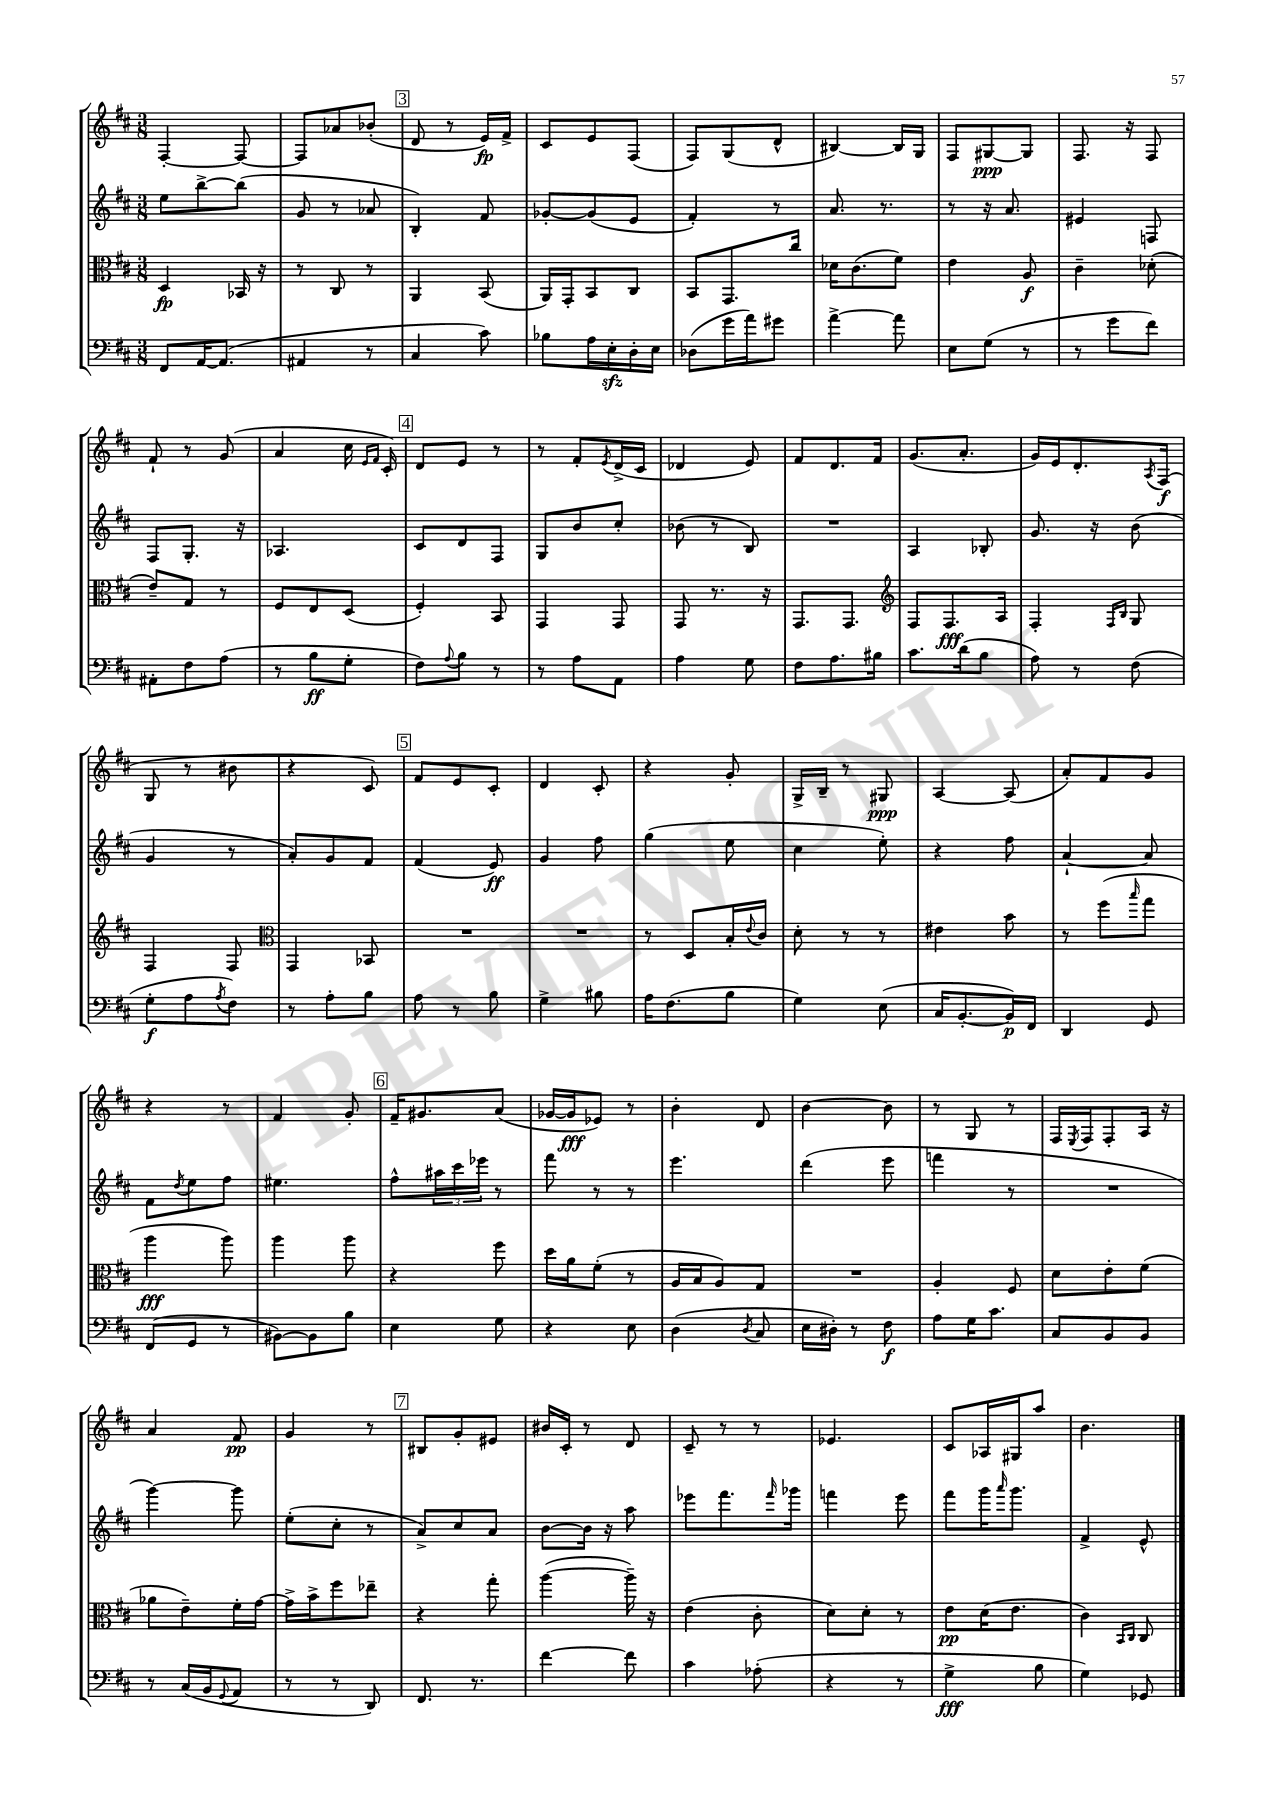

**kern	**dynam	**kern	**dynam	**kern	**dynam	**kern	**dynam
*part4	*part4	*part3	*part3	*part2	*part2	*part1	*part1
*staff4	*staff4	*staff3	*staff3	*staff2	*staff2	*staff1	*staff1
*clefF4	*	*clefC3	*	*clefG2	*	*clefG2	*
*k[f#c#]	*	*k[f#c#]	*	*k[f#c#]	*	*k[f#c#]	*
*M3/8	*	*M3/8	*	*M3/8	*	*M3/8	*
=38	=38	=38	=38	=38	=38	=38	=38
8FF#/L	.	4D/	fp	8ee\L	.	[4F#'/	.
[16AA/K	.	.	.	[8bb^\	.	.	.
(8.AA/J]	.	.	.	.	.	.	.
.	.	16BB-X/	.	(8bb\J]	.	8F#/_	.
.	.	16r	.	.	.	.	.
=39	=39	=39	=39	=39	=39	=39	=39
4AA#X/	.	8r	.	8g/	.	8F#/L]	.
.	.	8C#/	.	8r	.	8a-X/	.
8r	.	8r	.	8a-X/	.	(8b-X'/J	.
!!LO:REH:place=s1:t=3
=40	=40	=40	=40	=40	=40	=40	=40
4C#/	.	4AA/	.	4B'/)	.	8d/	.
.	.	.	.	.	.	8r	.
8c#\)	.	(8BB/	.	8f#/	.	16e/LL)	fp
.	.	.	.	.	.	16f#^/JJ	.
=41	=41	=41	=41	=41	=41	=41	=41
8B-X\L	.	16AA/LL)	.	[8g-X'/L	.	8c#/L	.
.	.	16GG'/J	.	.	.	.	.
16A\L	.	8BB/	.	(8g-/]	.	8e/	.
16Ezz'\	.	.	.	.	.	.	.
16D'\	.	8C#/J	.	8e/J	.	(8F#/J	.
16E\JJ	.	.	.	.	.	.	.
=42	=42	=42	=42	=42	=42	=42	=42
(8D-X\L	.	8BB/L	.	4f#'/)	.	8F#/L)	.
16g\L	.	8.GG/	.	.	.	(8G/	.
16a\J)	.	.	.	.	.	.	.
8g#X\J	.	.	.	8r	.	8d^^/J	.
.	.	16cc#/Jk	.	.	.	.	.
=43	=43	=43	=43	=43	=43	=43	=43
[4a^\	.	16d-X\KL	.	8.a/	.	[4B#X/)	.
.	.	(8.c#\	.	.	.	.	.
.	.	.	.	8.r	.	.	.
8a\]	.	8f#\J)	.	.	.	16B#/LL]	.
.	.	.	.	.	.	16G/JJ	.
=44	=44	=44	=44	=44	=44	=44	=44
8E\L	.	4e\	.	8r	.	8F#/L	.
(8G\J	.	.	.	16r	.	[8G#X/	ppp
.	.	.	.	8.a/	.	.	.
8r	.	8A/	f	.	.	8G#/J]	.
=45	=45	=45	=45	=45	=45	=45	=45
8r	.	4c#~\	.	4e#X/	.	8.F#/	.
8g\L	.	.	.	.	.	.	.
.	.	.	.	.	.	16r	.
8f#\J)	.	(8d-X'\	.	8Fn/	.	8F#/	.
!!LO:LB:g=z
=46	=46	=46	=46	=46	=46	=46	=46
8AA#X'\L	.	8e~/L)	.	8F#/L	.	8f#`/	.
8F#\	.	8G/J	.	8.G'/J	.	8r	.
(8A\J	.	8r	.	.	.	(8g/	.
.	.	.	.	16r	.	.	.
=47	=47	=47	=47	=47	=47	=47	=47
8r	.	8F#/L	.	4.A-X/	.	4a/	.
8B\L	ff	8E/	.	.	.	.	.
8G'\J	.	(8D/J	.	.	.	16cc#\	.
.	.	.	.	.	.	16qqe/LL	.
.	.	.	.	.	.	16qqf#/JJ	.
.	.	.	.	.	.	16c#'/)	.
!!LO:REH:place=s1:t=4
=48	=48	=48	=48	=48	=48	=48	=48
8F#\L)	.	4F#'/)	.	8c#/L	.	8d/L	.
8qqA/	.	.	.	.	.	.	.
8B\J	.	.	.	8d/	.	8e/J	.
8r	.	8BB/	.	8F#/J	.	8r	.
=49	=49	=49	=49	=49	=49	=49	=49
8r	.	4GG/	.	8G/L	.	8r	.
8A\L	.	.	.	8b/	.	8f#'/L	.
.	.	.	.	.	.	8qe/	.
8AA\J	.	8GG/	.	8cc#'/J	.	(16d^/L	.
.	.	.	.	.	.	16c#/JJ	.
=50	=50	=50	=50	=50	=50	=50	=50
4A\	.	8GG/	.	(8b-X\	.	4d-X/	.
.	.	8.r	.	8r	.	.	.
8G\	.	.	.	8B/)	.	8e/)	.
.	.	16r	.	.	.	.	.
=51	=51	=51	=51	=51	=51	=51	=51
8F#\L	.	8.GG/L	.	4.r	.	8f#/L	.
8.A\	.	.	.	.	.	8.d/	.
.	.	8.GG/J	.	.	.	.	.
16B#X\Jk	.	.	.	.	.	16f#/Jk	.
=52	=52	=52	=52	=52	=52	=52	=52
*	*	*clefG2	*	*	*	*	*
8.c#\L	.	8F#/L	.	4A/	.	(8.g/L	.
.	.	8.F#/	fff	.	.	.	.
(16d\k	.	.	.	.	.	8.a'/J	.
8B\J	.	.	.	8B-X'/	.	.	.
.	.	16A/Jk	.	.	.	.	.
=53	=53	=53	=53	=53	=53	=53	=53
8A\)	.	4F#'/	.	8.g/	.	16g/LL)	.
.	.	.	.	.	.	16e/J	.
8r	.	.	.	.	.	8.d'/	.
.	.	.	.	16r	.	.	.
.	.	16qqF#/LL	.	.	.	.	.
.	.	16qqB/JJ	.	.	.	.	.
(8F#\	.	8G/	.	(8b\	.	.	.
.	.	.	.	.	.	8qA/	.
.	.	.	.	.	.	(16F#/Jk	f
!!LO:LB:g=z
=54	=54	=54	=54	=54	=54	=54	=54
8G'\L	f	4F#/	.	4g/	.	8G/	.
8A\	.	.	.	.	.	8r	.
8qA/	.	.	.	.	.	.	.
8F#\J)	.	8F#/	.	8r	.	8b#X\	.
=55	=55	=55	=55	=55	=55	=55	=55
*	*	*clefC3	*	*	*	*	*
8r	.	4GG/	.	8a'/L)	.	4r	.
8A'\L	.	.	.	8g/	.	.	.
8B\J	.	8BB-X/	.	8f#/J	.	8c#/)	.
!!LO:REH:place=s1:t=5
=56	=56	=56	=56	=56	=56	=56	=56
8A\	.	4.r	.	(4f#/	.	8f#/L	.
8r	.	.	.	.	.	8e/	.
8B\	.	.	.	8e/)	ff	8c#'/J	.
=57	=57	=57	=57	=57	=57	=57	=57
4G^\	.	4.r	.	4g/	.	4d/	.
8B#X\	.	.	.	8ff#\	.	8c#'/	.
=58	=58	=58	=58	=58	=58	=58	=58
16A\KL	.	8r	.	(4gg\	.	4r	.
(8.F#\	.	.	.	.	.	.	.
.	.	8D/L	.	.	.	.	.
8B\J	.	16B'/L	.	8ee\	.	8g'/	.
.	.	8qqe/	.	.	.	.	.
.	.	16c#/JJ	.	.	.	.	.
=59	=59	=59	=59	=59	=59	=59	=59
4G\)	.	8d'\	.	4cc#\	.	16G^/LL	.
.	.	.	.	.	.	16B~/JJ	.
.	.	8r	.	.	.	8r	.
(8E\	.	8r	.	8ee'\)	.	8G#X/	ppp
=60	=60	=60	=60	=60	=60	=60	=60
16C#/KL	.	4e#X\	.	4r	.	[4A/	.
[8.BB'/	.	.	.	.	.	.	.
16BB/L])	p	8b\	.	8ff#\	.	(8A/]	.
16FF#/JJ	.	.	.	.	.	.	.
=61	=61	=61	=61	=61	=61	=61	=61
4DD/	.	8r	.	[4a`/	.	8a'/L)	.
.	.	(8ff#\L	.	.	.	8f#/	.
.	.	16qqbb/	.	.	.	.	.
8GG/	.	8gg\J	.	8a/]	.	8g/J	.
!!LO:LB:g=z
=62	=62	=62	=62	=62	=62	=62	=62
(8FF#/L	.	4aa\	fff	8f#\L	.	4r	.
.	.	.	.	8qdd/	.	.	.
8GG/J	.	.	.	8ee\	.	.	.
8r	.	8aa\)	.	8ff#\J	.	8r	.
=63	=63	=63	=63	=63	=63	=63	=63
[8BB#X\L)	.	4aa\	.	4.ee#X\	.	4f#/	.
8BB#\]	.	.	.	.	.	.	.
8B\J	.	8aa\	.	.	.	8g'/	.
!!LO:REH:place=s1:t=6
=64	=64	=64	=64	=64	=64	=64	=64
4E\	.	4r	.	8ff#^^\L	.	16f#~/KL	.
.	.	.	.	.	.	8.g#X/	.
.	.	.	.	24aa#X\L	.	.	.
.	.	.	.	24ccc#\	.	.	.
.	.	.	.	24eee-X\JJ	.	.	.
8G\	.	8ff#\	.	8r	.	(8a/J	.
=65	=65	=65	=65	=65	=65	=65	=65
4r	.	16dd\LL	.	8fff#\	.	[16g-X/LL	.
.	.	16a\J	.	.	.	16g-/J]	fff
.	.	(8f#'\J	.	8r	.	8e-X/J)	.
8E\	.	8r	.	8r	.	8r	.
=66	=66	=66	=66	=66	=66	=66	=66
(4D\	.	16A/LL	.	4.eee\	.	4b'\	.
.	.	16B/J	.	.	.	.	.
.	.	8A/)	.	.	.	.	.
8qD/	.	.	.	.	.	.	.
8C#/	.	8G/J	.	.	.	8d/	.
=67	=67	=67	=67	=67	=67	=67	=67
16E\LL	.	4.r	.	(4ddd\	.	[4b\	.
16D#X'\JJ)	.	.	.	.	.	.	.
8r	.	.	.	.	.	.	.
8F#\	f	.	.	8eee\	.	8b\]	.
=68	=68	=68	=68	=68	=68	=68	=68
8A\L	.	4A'/	.	4fffn\	.	8r	.
16G\K	.	.	.	.	.	8G/	.
8.c#\J	.	.	.	.	.	.	.
.	.	8F#/	.	8r	.	8r	.
=69	=69	=69	=69	=69	=69	=69	=69
8C#/L	.	8d\L	.	4.r	.	16F#/LL	.
.	.	.	.	.	.	8qE/	.
.	.	.	.	.	.	16F#/J	.
8BB/	.	8e'\	.	.	.	8F#'/	.
8BB/J	.	(8f#\J	.	.	.	16A/Jk	.
.	.	.	.	.	.	16r	.
!!LO:LB:g=z
=70	=70	=70	=70	=70	=70	=70	=70
8r	.	8a-X\L	.	[4ggg\)	.	4a/	.
(16C#/LL	.	8e~\)	.	.	.	.	.
16BB/J	.	.	.	.	.	.	.
8qqGG/	.	.	.	.	.	.	.
8AA/J	.	16f#'\L	.	8ggg\]	.	8f#/	pp
.	.	[16g\JJ	.	.	.	.	.
=71	=71	=71	=71	=71	=71	=71	=71
8r	.	16g^\LL]	.	(8ee'\L	.	4g/	.
.	.	16b^\J	.	.	.	.	.
8r	.	8ff#\	.	8cc#'\J	.	.	.
8DD/)	.	8ee-X~\J	.	8r	.	8r	.
!!LO:REH:place=s1:t=7
=72	=72	=72	=72	=72	=72	=72	=72
8.FF#/	.	4r	.	8a^/L)	.	8B#X/L	.
.	.	.	.	8cc#/	.	8g'/	.
8.r	.	.	.	.	.	.	.
.	.	8gg'\	.	8a/J	.	8e#X/J	.
=73	=73	=73	=73	=73	=73	=73	=73
[4f#\	.	([4aa\	.	[8b\L	.	16b#X/LL	.
.	.	.	.	.	.	16c#'/JJ	.
.	.	.	.	16b\Jk]	.	8r	.
.	.	.	.	16r	.	.	.
8f#\]	.	16aa~\])	.	8aa\	.	8d/	.
.	.	16r	.	.	.	.	.
=74	=74	=74	=74	=74	=74	=74	=74
4c#\	.	(4e\	.	8eee-X\L	.	8c#~/	.
.	.	.	.	8.fff#\	.	8r	.
(8A-X'\	.	8c#'\	.	.	.	8r	.
.	.	.	.	16qqfff#/	.	.	.
.	.	.	.	16ggg-X\Jk	.	.	.
=75	=75	=75	=75	=75	=75	=75	=75
4r	.	8d\L)	.	4fffn\	.	4.e-X/	.
.	.	8d'\J	.	.	.	.	.
8r	.	8r	.	8eee\	.	.	.
=76	=76	=76	=76	=76	=76	=76	=76
4G^\	fff	8e\L	pp	8fff#\L	.	8c#/L	.
.	.	(16d\K	.	16ggg\K	.	16A-X/L	.
.	.	.	.	16qqaaa/	.	.	.
.	.	8.e\J	.	8.ggg\J	.	16G#X/J	.
8B\	.	.	.	.	.	8aa/J	.
=77	=77	=77	=77	=77	=77	=77	=77
4G\)	.	4c#\)	.	4f#^/	.	4.b\	.
.	.	16qqBB/LL	.	.	.	.	.
.	.	16qqC#/JJ	.	.	.	.	.
8GG-X/	.	8C#/	.	8e^^/	.	.	.
==	==	==	==	==	==	==	==
*-	*-	*-	*-	*-	*-	*-	*-
